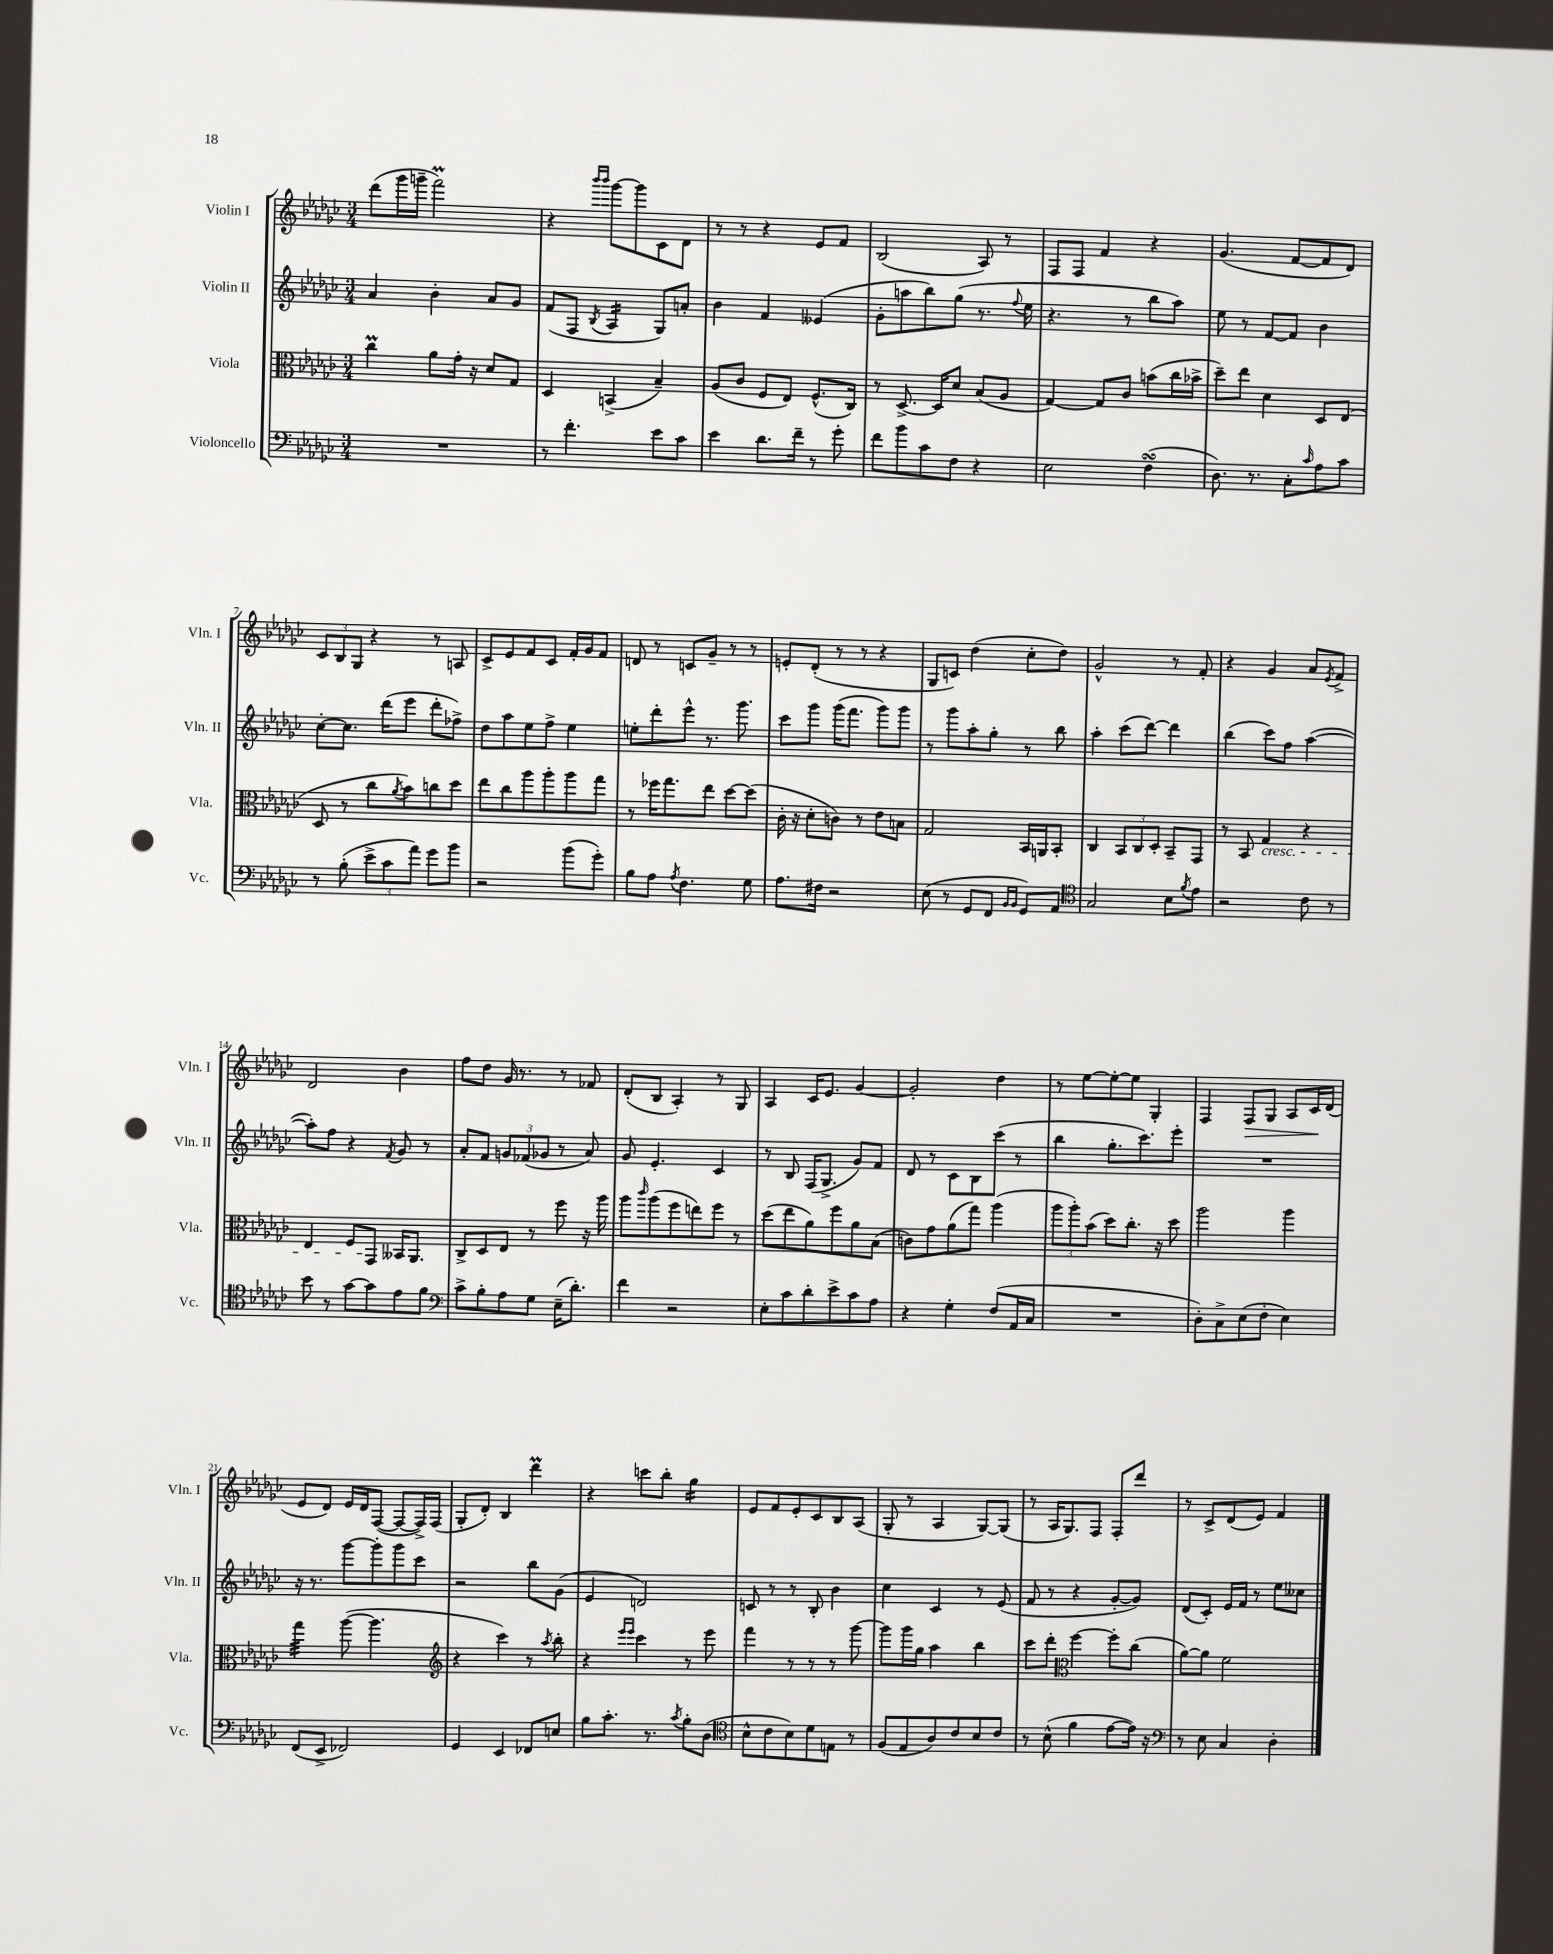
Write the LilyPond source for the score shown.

<<
\new StaffGroup <<
\new Staff = "s0" \with { instrumentName = "Violin I" shortInstrumentName = "Vln. I" } {
    \clef treble \key ges \major \numericTimeSignature \time 3/4
    des'''8( ges'''16 g'''16-- f'''2\prall) |
    r4 \grace { bes'''16 bes'''16 } ges'''8~ ges'''8 ces'8 des'8 |
    r8 r8 r4 ees'8 f'8 |
    bes2( aes8) r8 |
    f8 f8 f'4 r4 |
    ges'4.( f'8~ f'8 des'8) |
    \tuplet 3/2 { ces'8 bes8 ges8 } r4 r8 a8 |
    ces'8-> ees'8 f'8 ces'8 f'16-. ges'16 f'8 |
    d'8 r8 c'8 ges'8-- r8 r8 |
    e'8-. des'8-.( r8 r8 r4 |
    ges8 c'8) des''4( ces''8-. des''8) |
    ges'2-^ r8 f'8-. |
    r4 ges'4 aes'8 \acciaccatura { ees'8 } f'8-> |
    des'2 bes'4 |
    f''8 des''8 ges'16 r8. r8 fes'8 |
    des'8-.( bes8 aes4-.) r8 ges8 |
    aes4 ces'16 ees'8. ges'4~ |
    ges'2-. des''4 |
    r8 ees''8~ ees''8~-. ees''8 ges4-. |
    f4 f8\> ges8 aes8 ces'16\! des'16( |
    ees'8 des'8) ees'16 des'16 f8~( f8~ f16->) f16( |
    ges8-. des'8-.) bes4 des'''4\prall |
    r4 c'''8 bes''8-. ges''4:16 |
    ees'8 f'8 ees'8-. ces'8 bes8 aes8( |
    ges8-. r8 aes4 ges8~) ges8( |
    r8 aes16 ges8.) f8 f8-. des'''8 |
    r8 ces'8-> des'8( ees'8) f'4 \bar "|." |
}
\new Staff = "s1" \with { instrumentName = "Violin II" shortInstrumentName = "Vln. II" } {
    \clef treble \key ges \major \numericTimeSignature \time 3/4
    aes'4 bes'4-. aes'8 ges'8 |
    f'8( f8 \acciaccatura { bes8 } aes4:16 ges8) a'8-. |
    bes'4 f'4 eeses'4( |
    ges'8-. a''8 bes''8) ges''8( r8. \appoggiatura { f''8 } ees''16 |
    r4. r8 bes''8 aes''8) |
    ees''8 r8 f'8~ f'8 bes'4 |
    ces''8~-. ces''8. des'''16( ees'''8 des'''8-. fes''8->) |
    des''8 aes''8 ees''8 f''8-> ees''4 |
    e''8-. des'''8-. ees'''8-^ r8. ges'''8. |
    ces'''8 ges'''8 ges'''16( f'''8. ges'''8) ges'''8 |
    r8 ges'''8 aes''8-. ges''8-. r8 bes''8 |
    aes''4-. ces'''8( des'''8~) des'''4 |
    bes''4( ces'''8) f''8 aes''4~( |
    aes''8-.) f''8 r4 \acciaccatura { f'8 } ges'8 r8 |
    aes'8-. f'8 \tuplet 3/2 { g'8 fes'8( ges'8 } r8 aes'8) |
    ges'8 ees'4.-. ces'4 |
    r8 bes8 f16( ges8.-> ges'8) f'8 |
    des'8 r8 ces'8 bes8 ces'''8( r8 |
    bes''4 ges''8.-. ces'''8.) ees'''8-. |
    R2. |
    r16 r8. ges'''8~ ges'''8-. ges'''8 ces'''8 |
    r2 bes''8 ges'8( |
    ees'4 d'2) |
    c'8 r8 r8 bes8-. bes'4 |
    ces''4 ces'4 r8 ees'8( |
    f'8 r8 r4 ges'8~-. ges'8) |
    des'8( ces'8-.) ees'16 f'16 r8 ees''8 ceses''8 \bar "|." |
}
\new Staff = "s2" \with { instrumentName = "Viola" shortInstrumentName = "Vla." } {
    \clef alto \key ges \major \numericTimeSignature \time 3/4
    ces''4\prall aes'8 ges'16-. r16 des'8 ges8 |
    des4 b,4->( bes4--) |
    aes8( ces'8 f8 ees8) f8.-^( ces16) |
    r8 des8.~-> des16 des'8 bes8( aes8 |
    ges4~) ges8 ces'8 b'8( ces''16 bes'16-> |
    des''8--) ees''8 des'4 des8 ees8( |
    des8 r8 ces''8 \acciaccatura { aes'8 } bes'8) c''8 des''8 |
    ees''8 ces''8 aes''8 aes''8-. aes''8 ges''8 |
    r8 fes''16 ges''8. ees''8 des''8~ des''8( |
    ces'16-. r16 des'8-. c'8) r8 ees'8 b8 |
    ges2 bes,16 a,16 bes,8-. |
    ces4 \tuplet 3/2 { bes,8 ces8 des8-. } bes,8-- ges,8 |
    r8 bes,8 ges4\cresc r4 |
    ees4 f8 ges,8\! beses,16 aes,8. |
    ces8-> des8 ees8 r8 f''8 r16 aes''16 |
    aes''8 \grace { ces'''16 } aes''8( f''8 e''8) f''8 r8 |
    des''8( ees''8 aes'8) f''8 aes'8 bes8( |
    c'8) ges'8 aes'8( ges''8) aes''4( |
    \tuplet 3/2 { aes''8 aes''8-.) bes'8( } des''8) ces''8.-. r16 des''8 |
    aes''2 aes''4 |
    ges''4:32 aes''8~( aes''4. |
    \clef treble r4 ces'''4) r8 \acciaccatura { aes''8 } bes''8-. |
    r4 \grace { ees'''16 ees'''16 } ces'''4 r8 ees'''8 |
    f'''4 r8 r8 r8 ges'''8~ |
    ges'''8 ges'''16 ges''16 aes''4 bes''4 |
    ces'''8 des'''8-. \clef alto f''4~ f''8-. ces''8( |
    aes'8~) aes'8 f'2 \bar "|." |
}
\new Staff = "s3" \with { instrumentName = "Violoncello" shortInstrumentName = "Vc." } {
    \clef bass \key ges \major \numericTimeSignature \time 3/4
    R2. |
    r8 f'4.-. ees'8 ces'8 |
    ees'4 des'8. f'16-- r8 ges'8-. |
    f'8 bes'8 ces'8 f8 r4 |
    ees2 f4\turn( |
    des8.) r8. ces8-. \grace { ces'16 } aes8 ces'8 |
    r8 bes8-.( \tuplet 3/2 { ees'8-> ces'8 aes'8) } ges'8 bes'8 |
    r2 bes'8( ges'8-.) |
    bes8 aes8 \acciaccatura { aes8 } f4. ges8 |
    aes8. fis16 r2 |
    ees8( r8 ges,8 f,8 \grace { bes,16 bes,16 } ges,8) aes,8 |
    \clef tenor ges2 bes8 \acciaccatura { f'8 } ees'8 |
    r2 ces'8 r8 |
    bes'8 r8 ges'8~ ges'8 ees'8 f'8 |
    \clef bass ces'8-> bes8-. aes8 ges8 ees16--( des'8.-.) |
    f'4 r2 |
    ees8-. ces'8 des'8-. ees'8-> ces'8 aes8 |
    r4 ges4-. f8( aes,16 ces16 |
    R2. |
    des8-.) ces8-> ees8( f8-. ees4) |
    f,8( ees,8-> fes,2) |
    ges,4 ees,4 fes,8 e8 |
    bes8 ces'8.-. r8. \acciaccatura { ces'8 } bes8-. des8( |
    \clef tenor bes8-^ ces'8 bes8) des'8 e8 r8 |
    f8( ees8 aes8) ces'8 bes8 ces'8 |
    r8 bes8-^( f'4 ees'8~ ees'16) r16 |
    \clef bass r8 ees8 ces4 des4-. \bar "|." |
}
>>
>>
